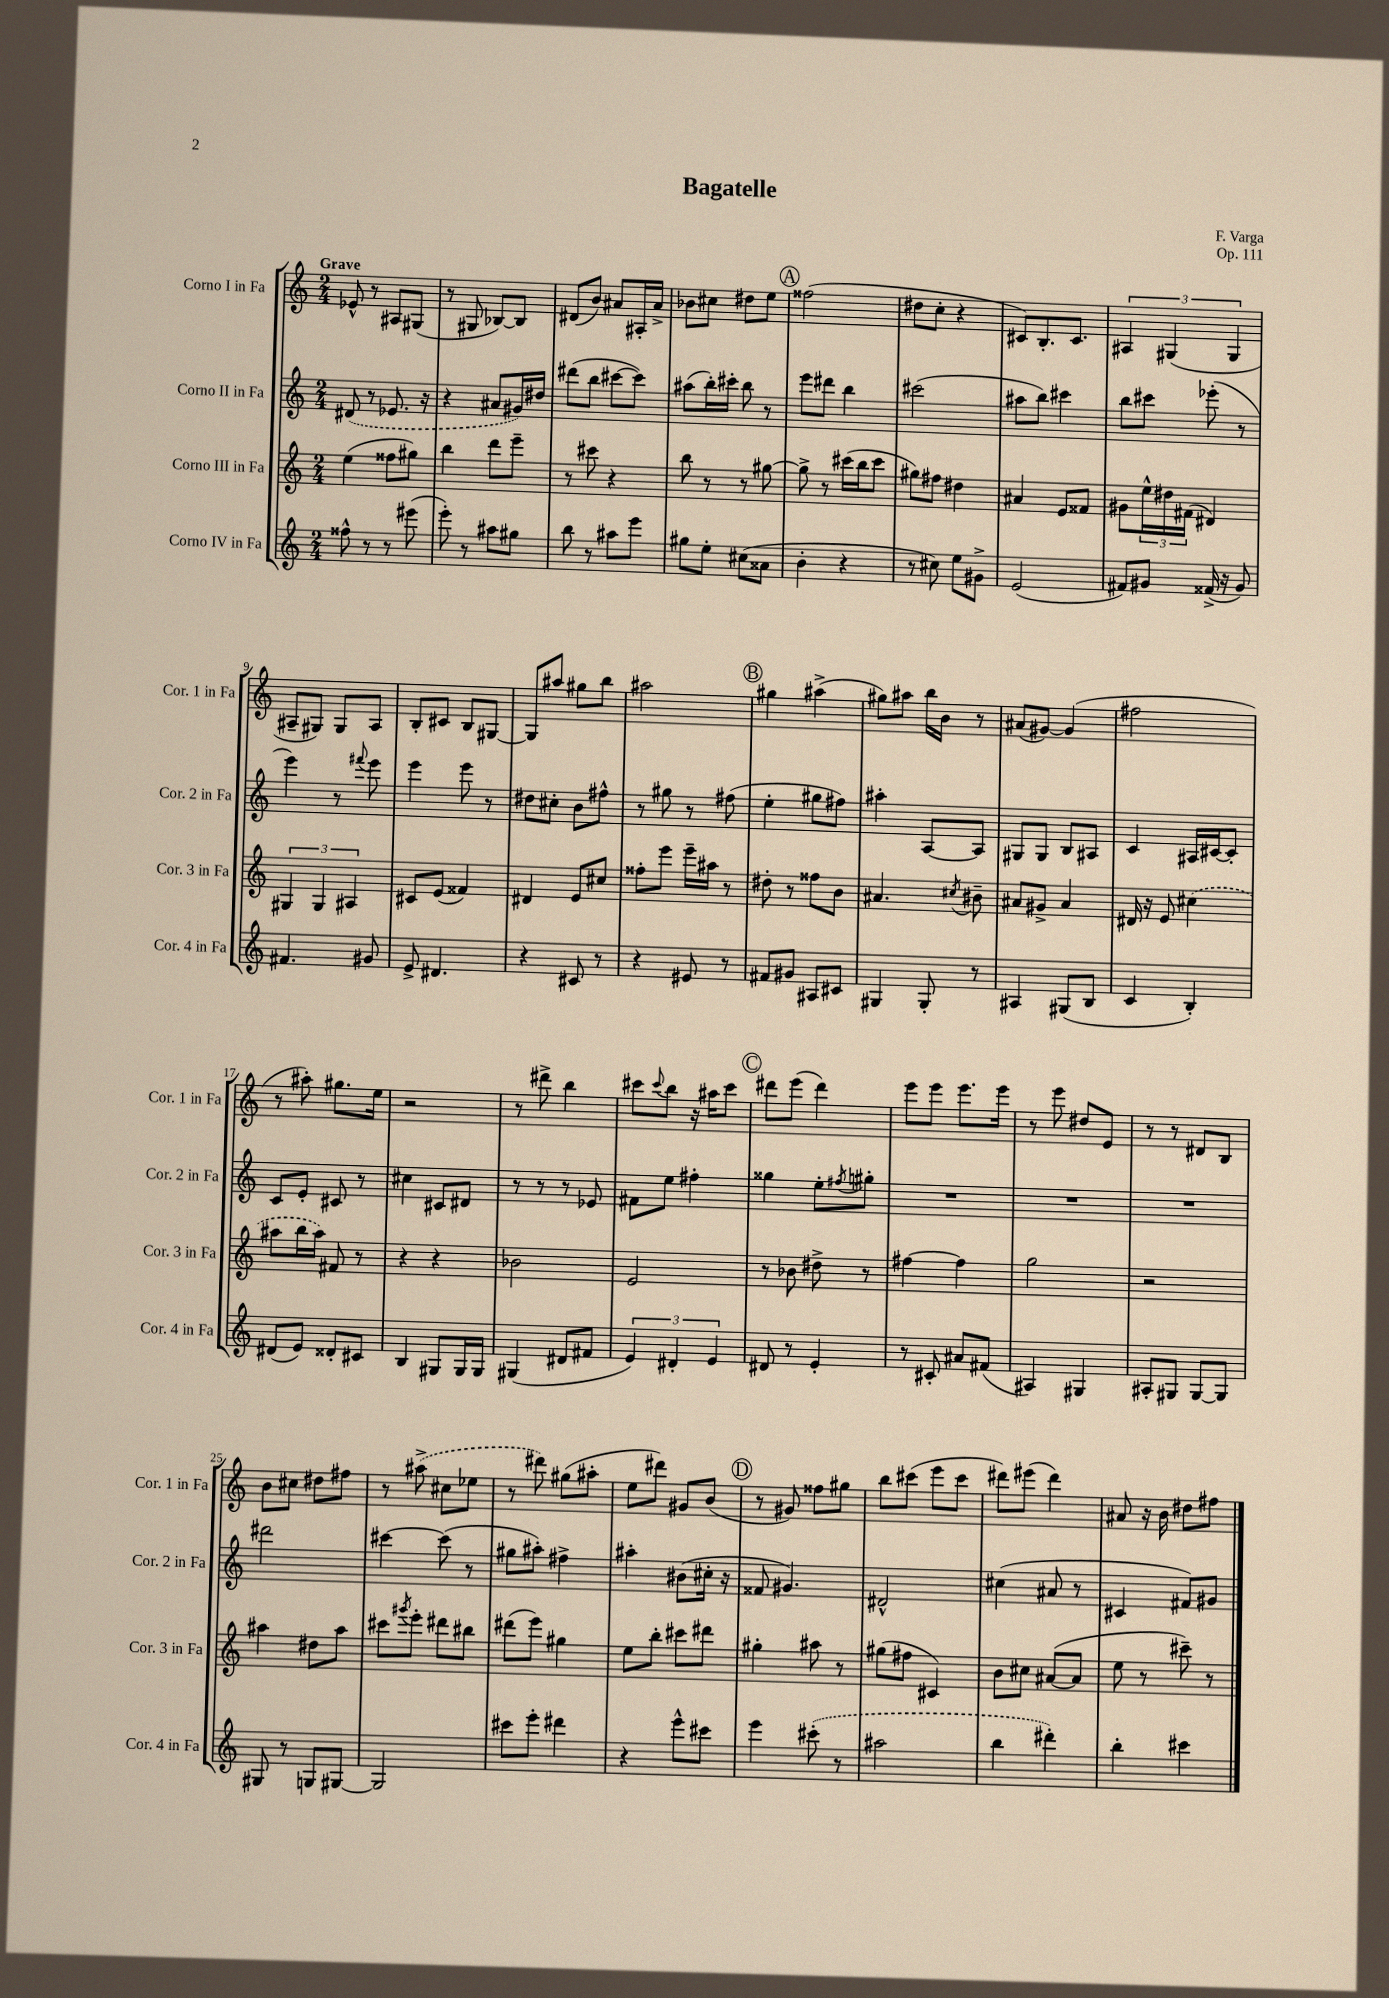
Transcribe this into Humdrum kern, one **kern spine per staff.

**kern	**kern	**kern	**kern
*part4	*part3	*part2	*part1
*staff4	*staff3	*staff2	*staff1
*I"Corno IV in Fa	*I"Corno III in Fa	*I"Corno II in Fa	*I"Corno I in Fa
*I'Cor. 4 in Fa	*I'Cor. 3 in Fa	*I'Cor. 2 in Fa	*I'Cor. 1 in Fa
*clefG2	*clefG2	*clefG2	*clefG2
*k[]	*k[]	*k[]	*k[]
*M2/4	*M2/4	*M2/4	*M2/4
=1	=1	=1	=1
!	!	!	!LO:TX:a:B:t=Grave
8ff##X^^\	(4ee\	(8d#X/	8e-X^^/
8r	.	8r	8r
8r	8ff##X\L	8.e-X/	8A#X/L
(8eee#X\	8gg#X\J)	.	(8G#X/J
.	.	16r	.
=2	=2	=2	=2
8eee'\)	4bb\	4r	8r
8r	.	.	8G#X/
8aa#X\L	8ddd\L	8a#X/L	[8B-X/L)
8gg#X\J	8eee~\J	16g#X/L)	8B-/J]
.	.	16dd#X/JJ	.
=3	=3	=3	=3
8bb\	8r	(8ddd#X\L	(8d#X/L
8r	8ccc#X\	8bb\J	8b/J)
8aa#X\L	4r	[8ccc#X\L	8a#X/L
8eee\J	.	8ccc#\J])	16A#X'/L
.	.	.	16a#^/JJ
=4	=4	=4	=4
8gg#X\L	8bb\	(8aa#X\L	8b-X\L
8ee'\J	8r	16bb'\L)	8cc#X\J
.	.	16ccc#X'\JJ	.
(8cc#X\L	8r	8bb\	8dd#X\L
8a##X\J	[8gg#X\	8r	8ee\J
!!LO:REH:place=s1:t=A
=5	=5	=5	=5
4b'\	8gg#^\]	8eee\L	(2ff##X\
.	8r	8ddd#X\J	.
4r	(16ccc#X\LL	4bb\	.
.	16bb\J	.	.
.	8ccc#\J	.	.
=6	=6	=6	=6
8r	8gg#X\L)	(2ccc#X\	8dd#X\L
8cc#X\)	8ff#X\J	.	8cc'\J
8ee\L	4dd#X\	.	4r
8g#X^\J	.	.	.
=7	=7	=7	=7
(2e/	4a#X/	8aa#X\L	8c#X/L)
.	.	8bb\J)	8.B'/
.	8e/L	4ccc#X\	.
.	.	.	8.c#/J
.	8f##X/J	.	.
=8	=8	=8	=8
8f#X/L)	8g#X\L	8bb\L	6A#X/
8g#X/J	24ee^^\L	8ccc#X\J	.
.	24dd#X\	.	(6G#X/
.	(24f#X\JJ	.	.
(16f##X^/	4d#X/)	(8eee-X'\	.
16r	.	.	.
.	.	.	6G#/
8g#/)	.	8r	.
!!LO:LB:g=z
=9	=9	=9	=9
4.f#X/	6G#X/	4eee\)	8A#X~/L
.	.	.	8G#X/J)
.	6G#/	.	.
.	.	8r	8G#/L
.	6A#X/	.	.
.	.	8qqfff#X/	.
8g#X/	.	8eee\	8A#/J
=10	=10	=10	=10
8e^/	8c#X/L	4eee\	8B'/L
4.d#X/	(8e/J	.	8c#X/J
.	4f##X/)	8eee\	8B/L
.	.	8r	[8G#X/J
=11	=11	=11	=11
4r	4d#X/	8dd#X\L	8G#/L]
.	.	8cc#X'\J	8aa#X/J
8c#X/	8e/L	8b\L	8gg#X\L
8r	8cc#X/J	8ff#X^^\J	8bb\J
=12	=12	=12	=12
4r	8ff##X'\L	8r	2aa#X\
.	8eee\J	8gg#X\	.
8e#X/	16eee~\LL	8r	.
.	16aa#X\JJ	.	.
8r	8r	(8ff#X\	.
!!LO:REH:place=s1:t=B
=13	=13	=13	=13
8f#X/L	8dd#X'\	4ee'\	4gg#X\
8g#X/J	8r	.	.
8A#X/L	8ff##X\L	8gg#X\L	(4aa#X^\
8c#X/J	8b\J	8ff#X\J)	.
=14	=14	=14	=14
4G#X/	4.a#X/	4aa#X'\	8gg#X\L)
.	.	.	8aa#X\J
8G#'/	.	[8A/L	16bb\LL
.	.	.	16b\JJ
.	8qcc#X/	.	.
8r	8b#X~\	8A/J]	8r
=15	=15	=15	=15
4A#X/	8a#X/L	8G#X/L	(8a#X/L
.	8g#X^/J	8G#/J	[8g#X/J)
(8G#X/L	4a#/	8B/L	(4g#/]
8B/J	.	8A#X/J	.
=16	=16	=16	=16
4c/	16d#X/	4c/	2ff#X\
.	16r	.	.
.	8e/	.	.
4B'/)	(4cc#X\	16A#X/LL	.
.	.	[16c#X/J	.
.	.	8c#'/J]	.
!!LO:LB:g=z
=17	=17	=17	=17
(8d#X/L	8aa#X\L	8c/L	8r
8e/J)	16bb\L	8e'/J	8aa#X'\)
.	16aa#\JJ)	.	.
8d##X'/L	8f#X/	8c#X/	8.gg#X\L
8c#X/J	8r	8r	.
.	.	.	16ee\Jk
=18	=18	=18	=18
4B/	4r	4cc#X\	2r
8G#X/L	4r	8c#X/L	.
16G#/L	.	8d#X/J	.
16G#/JJ	.	.	.
=19	=19	=19	=19
(4G#X/	2b-X\	8r	8r
.	.	8r	8ddd#X^\
8d#X/L	.	8r	4bb\
8f#X/J	.	8e-X/	.
=20	=20	=20	=20
6e/)	2e/	8f#X\L	8ccc#X\L
.	.	.	8qqccc#/
.	.	8ee\J	8bb\J
6d#X'/	.	.	.
.	.	4ff#X'\	16r
.	.	.	16aa#X\KL
6e/	.	.	.
.	.	.	8ccc#\J
!!LO:REH:place=s1:t=C
=21	=21	=21	=21
8d#X/	8r	4gg##X\	8ddd#X\L
8r	8b-X\	.	(8eee\J
4e'/	8dd#X^\	8ee'\L	4ddd#\)
.	.	8qff#X/	.
.	8r	8gg#X'\J	.
=22	=22	=22	=22
8r	[4ff#X\	2r	8eee\L
8c#X'/	.	.	8eee\J
8a#X/L	4ff#\]	.	8.eee\L
(8f#X/J	.	.	.
.	.	.	16eee\Jk
=23	=23	=23	=23
4A#X/)	2gg\	2r	8r
.	.	.	8eee\
4G#X/	.	.	8dd#X/L
.	.	.	8e/J
=24	=24	=24	=24
8A#X'/L	2r	2r	8r
8G#X/J	.	.	8r
[8G#/L	.	.	8d#X/L
8G#/J]	.	.	8B/J
!!LO:LB:g=z
=25	=25	=25	=25
8G#X/	4aa#X\	2ddd#X\	8b\L
8r	.	.	8cc#X\J
8Gn/L	8dd#X\L	.	8dd#X\L
[8G#X/J	8aa#\J	.	8ff#X\J
=26	=26	=26	=26
2G#/]	8ccc#X\L	[4ccc#X\	8r
.	8qggg#X/	.	.
.	8eee'\J	.	(8aa#X^\
.	8ddd#X\L	(8ccc#\]	8cc#X\L
.	8bb#X\J	8r	8ee-X\J
=27	=27	=27	=27
8ccc#X\L	(8ddd#X\L	8gg#X\L	8r
8eee'\J	8eee\J)	8aa#X'\J)	8ddd#X\)
4ddd#X\	4gg#X\	4ff#X^\	(8gg#X\L
.	.	.	8aa#X'\J
=28	=28	=28	=28
4r	8ee\L	4aa#X'\	8ee\L
.	8bb'\J	.	8ddd#X\J)
8eee^^\L	8ccc#X\L	(8b#X\L	8g#X/L
8ccc#X\J	8ddd#X\J	16cc#X'\Jk	(8b/J
.	.	16r	.
!!LO:REH:place=s1:t=D
=29	=29	=29	=29
4eee\	4gg#X'\	8f##X/	8r
.	.	4.g#X/)	8g#X/)
(8ccc#X'\	8aa#X\	.	8ff##X\L
8r	8r	.	8gg#X\J
=30	=30	=30	=30
2aa#X\	(8gg#X\L	2d#X^^/	8bb\L
.	8ff#X\J	.	(8ccc#X\J
.	4c#X/)	.	8eee\L
.	.	.	8ccc#\J
=31	=31	=31	=31
4bb\	8b\L	(4cc#X\	8ddd#X\L)
.	8cc#X\J	.	(8eee#X\J
4ddd#X'\)	([8a#X/L	8a#X/	4ddd#\)
.	8a#/J]	8r	.
=32	=32	=32	=32
4bb'\	8ee\	4c#X/	8a#X/
.	8r	.	16r
.	.	.	16b\
4ccc#X\	8ccc#X~\)	8f#X/L)	8dd#X\L
.	8r	8g#X/J	8ff#X\J
==	==	==	==
*-	*-	*-	*-
